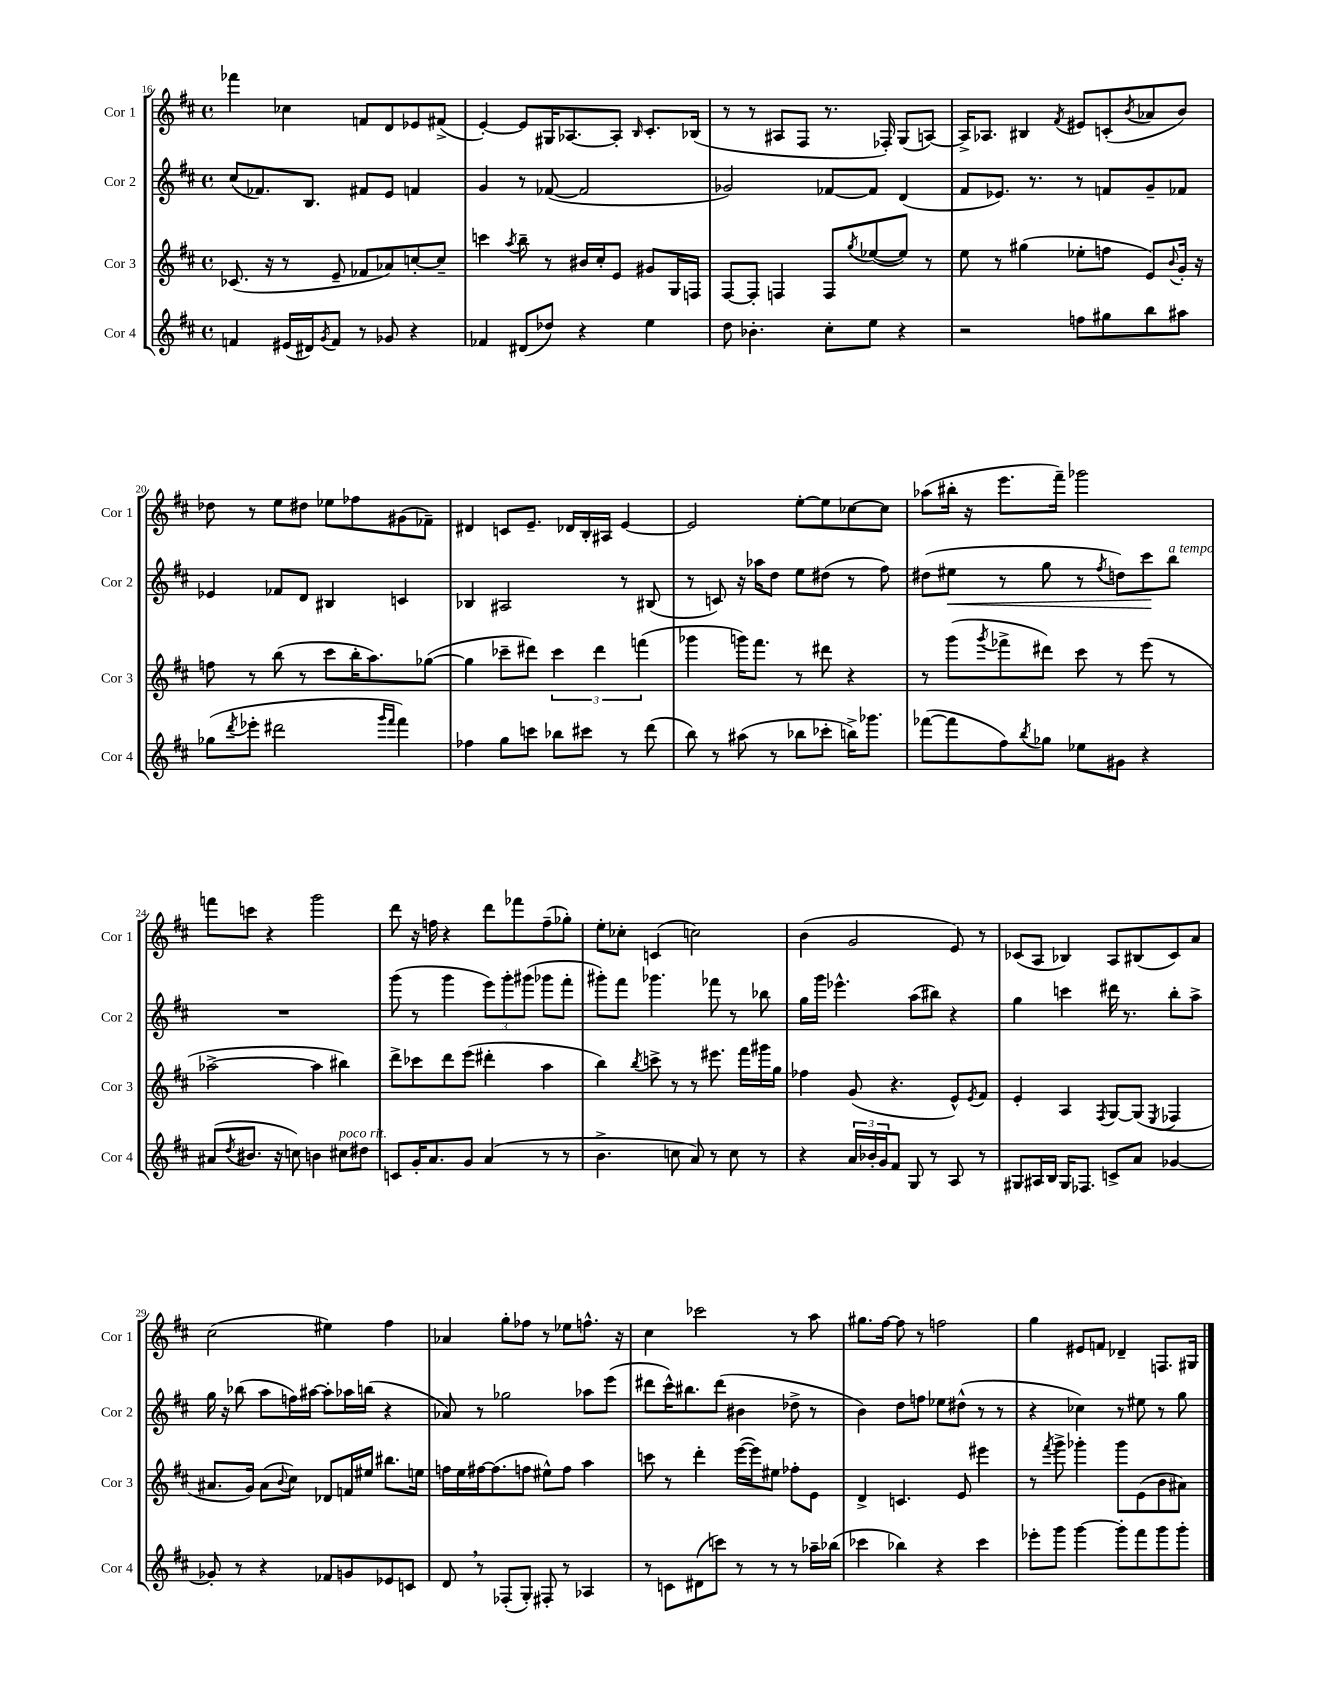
<<
\new StaffGroup <<
\new Staff = "s0" \with { instrumentName = "Cor 1" shortInstrumentName = "Cor 1" } {
    \clef treble \key d \major \defaultTimeSignature \time 4/4
    fes'''4 ces''4 f'8 d'8 ees'8 fis'8->( |
    e'4~-.) e'8 gis16 aes8.~ aes8-. \grace { b16 } cis'8.-. bes16( |
    r8 r8 ais8 fis8 r8. fes16-.) g8( a8~) |
    a16-> aes8. bis4 \acciaccatura { fis'8 } eis'8 c'8-.( \acciaccatura { b'8 } aes'8 b'8) |
    des''8 r8 e''8 dis''8 ees''8 fes''8 gis'8( fes'8--) |
    dis'4 c'8 e'8.-- des'16 b16-. ais16 e'4~ |
    e'2 e''8~-. e''8 ces''8~ ces''8 |
    aes''8( bis''16-. r16 e'''8. fis'''16--) ges'''2 |
    f'''8 c'''8 r4 g'''2 |
    d'''8 r16 f''16 r4 d'''8 fes'''8 f''8--( ges''8-.) |
    e''8-. ces''8-. c'4( c''2) |
    b'4( g'2 e'8) r8 |
    ces'8( a8 bes4) a8 bis8( ces'8) a'8 |
    cis''2( eis''4) fis''4 |
    aes'4 g''8-. fes''8 r8 ees''8 f''8.-^ r16 |
    cis''4 ces'''2 r8 a''8 |
    gis''8. fis''16~ fis''8 r8 f''2 |
    g''4 eis'8 f'8 des'4-- f8. gis16 \bar "|." |
}
\new Staff = "s1" \with { instrumentName = "Cor 2" shortInstrumentName = "Cor 2" } {
    \clef treble \key d \major \defaultTimeSignature \time 4/4
    cis''8( fes'8.) b8. fis'8 e'8 f'4 |
    g'4 r8 fes'8~( fes'2 |
    ges'2) fes'8~ fes'8 d'4( |
    fis'8 ees'8.) r8. r8 f'8 g'8-- fes'8 |
    ees'4 fes'8 d'8 bis4 c'4 |
    bes4 ais2 r8 bis8( |
    r8 c'8) r16 aes''16 d''8 e''8 dis''8( r8 fis''8) |
    dis''8( eis''8\< r8 g''8 r8 \acciaccatura { fis''8 } d''8) cis'''8\! b''8^\markup { \italic "a tempo" } |
    R1 |
    g'''8( r8 g'''4 \tuplet 3/2 { e'''8) g'''8-. gis'''8( } ges'''8 fis'''8-. |
    gis'''8-.) fis'''8 ges'''4. fes'''8 r8 bes''8 |
    g''16 g'''16 ees'''4.-^ a''8( bis''8) r4 |
    g''4 c'''4 dis'''16 r8. b''8-. a''8-> |
    g''16 r16 bes''8( a''8 f''16) ais''16~ ais''8-. aes''16 b''16( r4 |
    aes'8) r8 ges''2 aes''8 e'''8( |
    dis'''8 cis'''16-^) bis''8. dis'''8( bis'4 des''8-> r8 |
    b'4) d''8 f''8 ees''8 dis''8-^( r8 r8 |
    r4 ces''4) r8 eis''8 r8 g''8 \bar "|." |
}
\new Staff = "s2" \with { instrumentName = "Cor 3" shortInstrumentName = "Cor 3" } {
    \clef treble \key d \major \defaultTimeSignature \time 4/4
    ces'8.( r16 r8 e'8-- fes'8 aes'8) c''8~-. c''8-- |
    c'''4 \acciaccatura { a''8 } b''8-- r8 bis'16 cis''16-. e'8 gis'8 g16 f16 |
    fis8~ fis8-. f4 f8 \acciaccatura { g''8 } ees''8~( ees''8) r8 |
    e''8 r8 gis''4( ees''8-. f''8 e'8) \appoggiatura { b'8 } g'16-. r16 |
    f''8 r8 b''8( r8 cis'''8 b''16-. a''8.) ges''8~( |
    ges''4 ces'''8-- dis'''8) \tuplet 3/2 { ces'''4 dis'''4 f'''4( } |
    ges'''4 g'''16) fis'''8. r8 dis'''8 r4 |
    r8 g'''8( \acciaccatura { g'''8 } fes'''8-> dis'''8) cis'''8 r8 e'''8( r8 |
    aes''2~-> aes''4 bis''4) |
    d'''8-> ces'''8 d'''8 e'''8( dis'''4-. a''4 |
    b''4) \acciaccatura { b''8 } c'''8-> r8 r8 eis'''8. fis'''16 gis'''16 g''16 |
    fes''4 g'8( r4. e'8-^) \acciaccatura { e'8 } fis'8 |
    e'4-. a4 \acciaccatura { fis8 } g8~ g8( \acciaccatura { e8 } fes4 |
    ais'8. g'16) ais'8( \appoggiatura { b'8 } cis''8) des'8 f'16 eis''16 bis''8. e''16 |
    f''16 e''16 fis''16~ fis''8.( f''8 eis''8-^) f''8 a''4 |
    c'''8 r8 d'''4-. e'''16~( e'''16) eis''8 fes''8-. e'8 |
    d'4-> c'4. e'8 eis'''4 |
    r8 \acciaccatura { fis'''8 } g'''8-> ges'''4-. ges'''8 e'8( b'8 ais'8) \bar "|." |
}
\new Staff = "s3" \with { instrumentName = "Cor 4" shortInstrumentName = "Cor 4" } {
    \clef treble \key d \major \defaultTimeSignature \time 4/4
    f'4 eis'16( dis'16) \acciaccatura { g'8 } f'8 r8 ges'8 r4 |
    fes'4 dis'8( des''8) r4 e''4 |
    d''8 bes'4.-. cis''8-. e''8 r4 |
    r2 f''8 gis''8 b''8 ais''8 |
    ges''8( \acciaccatura { d'''8 } ees'''8-. dis'''2 \grace { g'''16 fis'''16 } fis'''4) |
    fes''4 g''8 c'''8 bes''8 cis'''8 r8 d'''8( |
    b''8) r8 ais''8( r8 bes''8 ces'''8-. b''16->) ges'''8. |
    fes'''8~( fes'''8 fis''8) \acciaccatura { b''8 } ges''8 ees''8 gis'8 r4 |
    ais'8( \acciaccatura { d''8 } bis'8. r16 c''8) b'4 cis''8^\markup { \italic "poco rit." } dis''8 |
    c'8 g'16-. a'8. g'8 a'4( r8 r8 |
    b'4.-> c''8 a'8) r8 c''8 r8 |
    r4 \tuplet 3/2 { a'16 bes'16-. g'16 } fis'8 g8 r8 a8 r8 |
    gis8 ais16 b16 gis16 fes8. c'8-> a'8 ges'4~ |
    ges'8-. r8 r4 fes'8 g'8 ees'8 c'8 |
    d'8 \breathe r8 fes8-.( g8-.) fis8-. r8 aes4 |
    r8 c'8 dis'8( c'''8) r8 r8 r8 aes''16-- bes''16( |
    ces'''4 bes''4) r4 ces'''4 |
    ees'''8-. g'''8 g'''4~ g'''8-. fis'''8 g'''8 g'''8-. \bar "|." |
}
>>
>>
\layout { \context { \Score currentBarNumber = #16 } }
